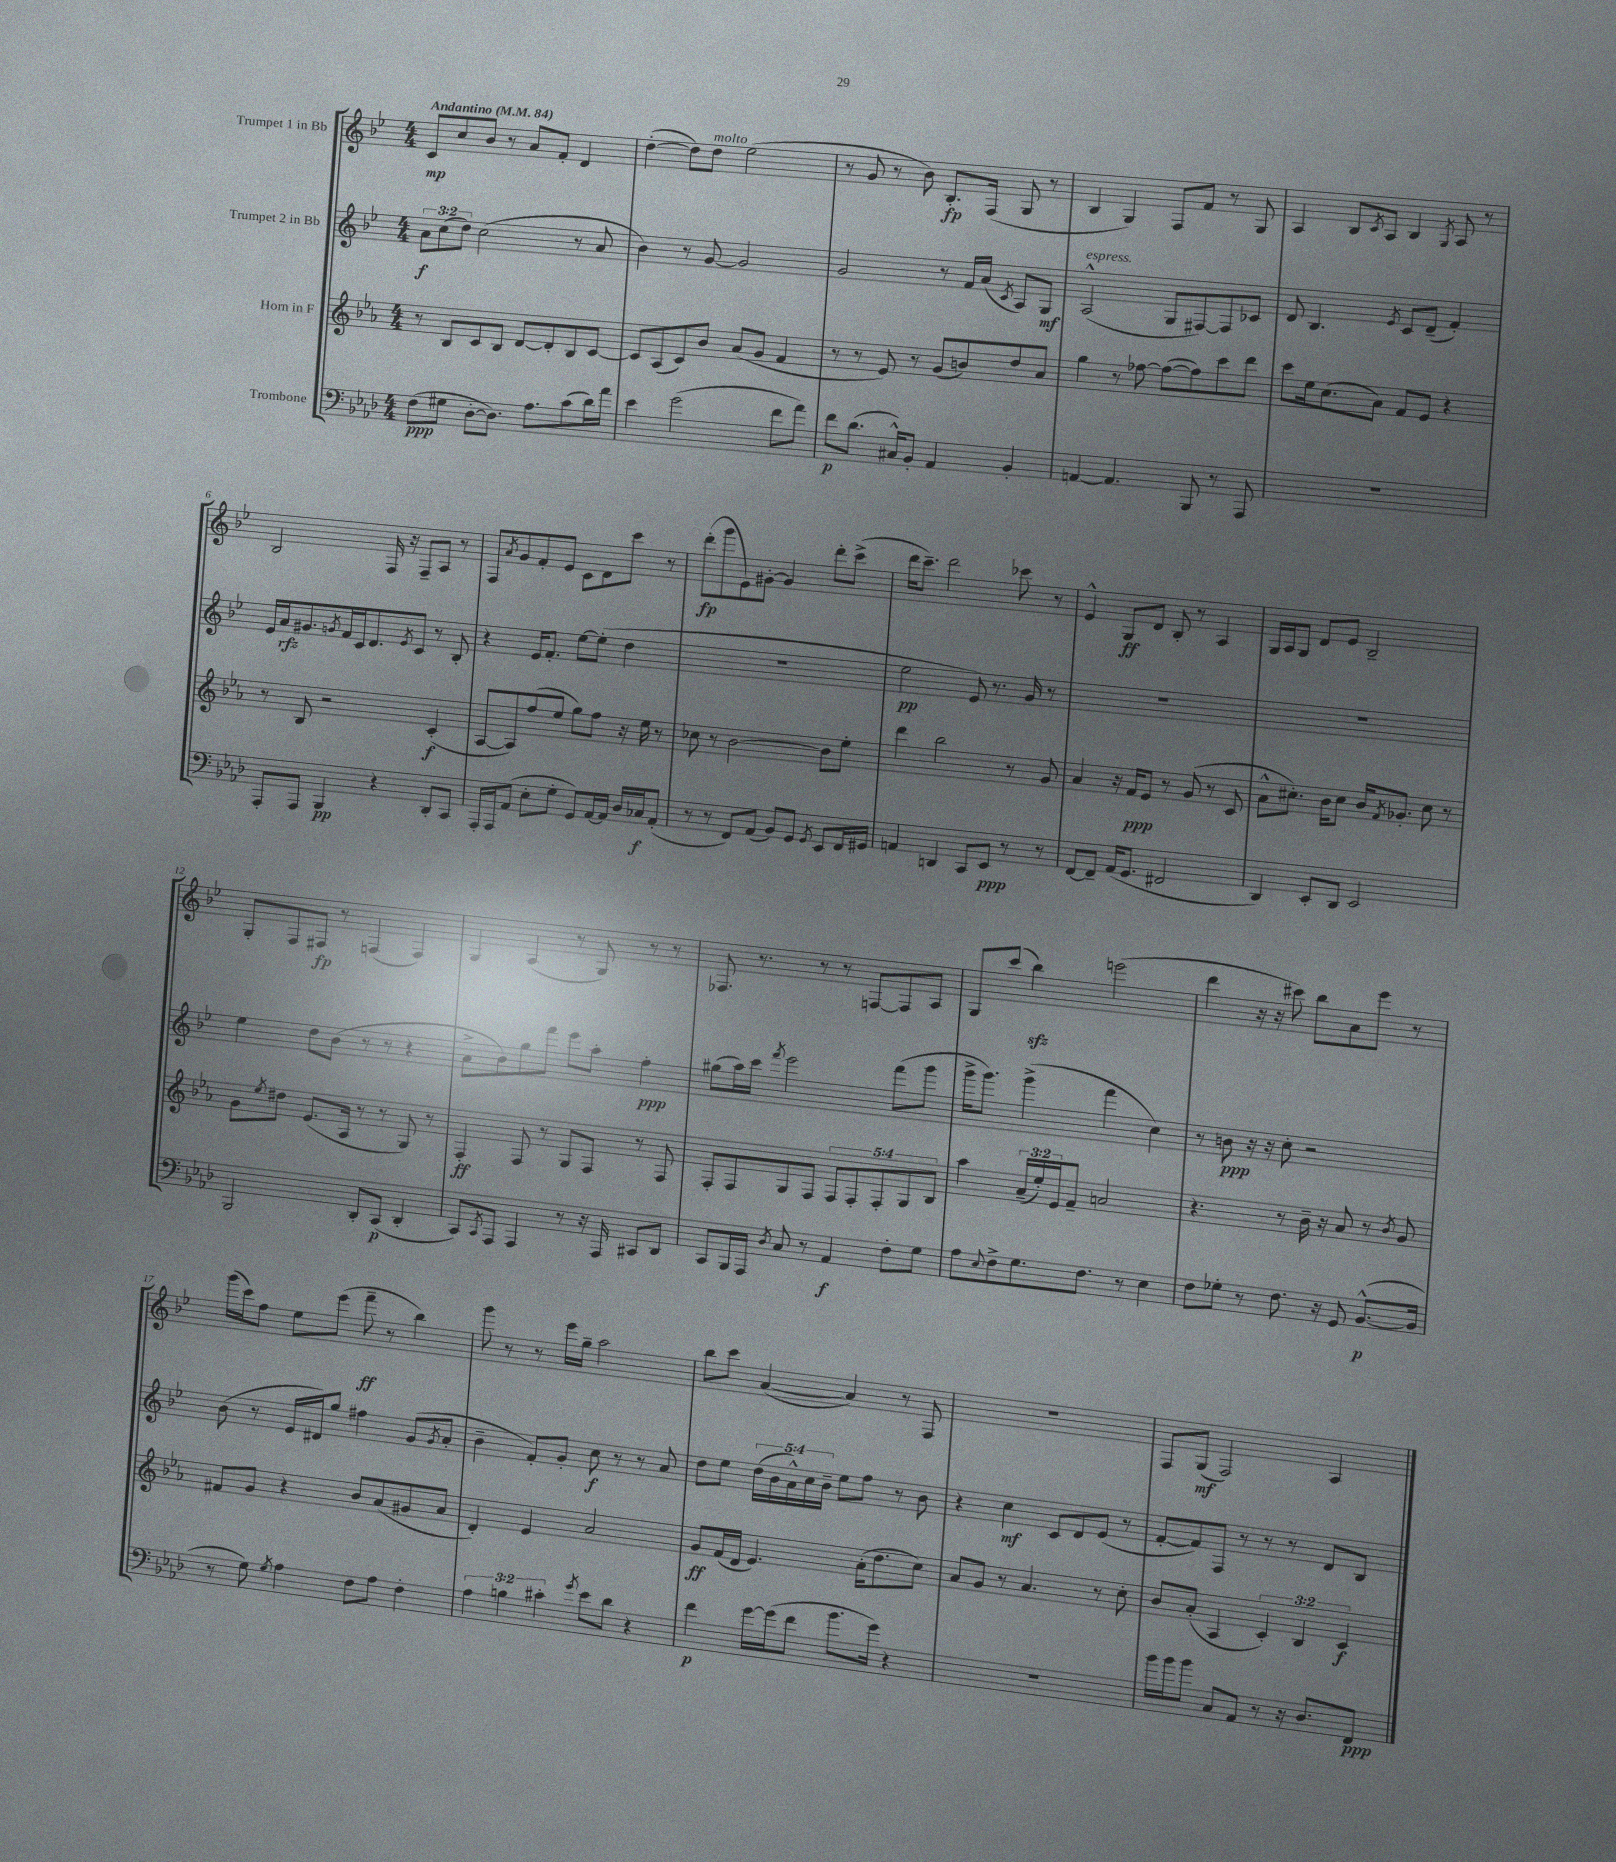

**kern	**dynam	**kern	**dynam	**kern	**dynam	**kern	**dynam
*part4	*part4	*part3	*part3	*part2	*part2	*part1	*part1
*staff4	*staff4	*staff3	*staff3	*staff2	*staff2	*staff1	*staff1
*I"Trombone	*	*I"Horn in F	*	*I"Trumpet 2 in Bb	*	*I"Trumpet 1 in Bb	*
*clefF4	*	*clefG2	*	*clefG2	*	*clefG2	*
*k[b-e-a-d-]	*	*k[b-e-a-]	*	*k[b-e-]	*	*k[b-e-]	*
*M4/4	*	*M4/4	*	*M4/4	*	*M4/4	*
*MM84	*	*MM84	*	*MM84	*	*MM84	*
=1	=1	=1	=1	=1	=1	=1	=1
!	!	!	!	!	!	!LO:TX:a:B:t=Andantino	!
(8F\L	ppp	8r	.	12a\L	f	8c/L	mp
.	.	.	.	(12cc\	.	.	.
8G#X\J	.	8B-/L	.	.	.	8cc/	.
.	.	.	.	12dd\J)	.	.	.
[8D-'\L	.	8c/	.	(2cc\	.	8b-/J	.
8.D-\J])	.	8B-/J	.	.	.	8r	.
.	.	[8d/L	.	.	.	8a/L	.
8.A-\L	.	.	.	.	.	.	.
.	.	8d'/]	.	.	.	8f'/J	.
(8c\	.	8B-/	.	8r	.	4d/	.
16d-\L)	.	[8c/J	.	8a/	.	.	.
16a-\JJ	.	.	.	.	.	.	.
=2	=2	=2	=2	=2	=2	=2	=2
4e-\	.	8c/L]	.	4b-\)	.	([4dd'\	.
.	.	(8A-/	.	.	.	.	.
(2g\	.	8c/)	.	8r	.	8dd\L])	.
!	!	!	!	!	!	!LO:TX:a:i:t=molto	!
.	.	8b-/J	.	[8g/	.	8dd\J	.
.	.	(8a-/L	.	2g/]	.	(2ee-\	.
.	.	8g/J	.	.	.	.	.
8f\L	.	4f/	.	.	.	.	.
8a-\J)	.	.	.	.	.	.	.
=3	=3	=3	=3	=3	=3	=3	=3
8f\L	p	8r	.	2g/	.	8r	.
(8.d-\J	.	8r	.	.	.	8g/	.
.	.	8e-/)	.	.	.	8r	.
16C#X^^/KL)	.	.	.	.	.	.	.
8BB-'/J	.	8r	.	.	.	8b-\)	.
4AA-/	.	(8g/L	.	8r	.	8.B-'/L	fp
.	.	8bn/)	.	16f/LL	.	.	.
.	.	.	.	(16a/JJ	.	(16F/Jk	.
.	.	.	.	8qc/	.	.	.
4BB-'/	.	8dd/	.	8A/L)	.	8G/	.
.	.	8a-/J	.	8G/J	mf	8r	.
=4	=4	=4	=4	=4	=4	=4	=4
!	!	!	!	!LO:TX:a:i:t=espress.	!	!	!
[4AAn/	.	4gg\	.	(2A^^/	.	4B-/	.
4.AA/]	.	8r	.	.	.	4G/)	.
.	.	[8ff-X\	.	.	.	.	.
.	.	(8ff-\L_	.	8G/L	.	8F/L	.
8BBB-/	.	8ff-\])	.	[8F#X/)	.	8f/J	.
8r	.	8ccc\	.	8F#/]	.	8r	.
8AAA-/	.	8ddd\J	.	8c-X/J	.	8G/	.
=5	=5	=5	=5	=5	=5	=5	=5
1r	.	8ccc\L	.	8d/	.	4A/	.
.	.	16ee-\k	.	4.B-/	.	.	.
.	.	(8.cc\	.	.	.	.	.
.	.	.	.	.	.	8B-/L	.
.	.	.	.	.	.	8qc/	.
.	.	8a-\J)	.	.	.	8A/J	.
.	.	.	.	8qe-/	.	.	.
.	.	8f/L	.	8c/L	.	4B-/	.
.	.	8e-/J	.	(8d~/J	.	.	.
.	.	.	.	.	.	8qG/	.
.	.	4r	.	4f'/)	.	8A/	.
.	.	.	.	.	.	8r	.
!!LO:LB:g=z
=6	=6	=6	=6	=6	=6	=6	=6
8AAA-'/L	.	8r	.	16e-/LL	.	2B-/	.
.	.	.	.	16a/J	rfz	.	.
8AAA-/J	.	8B-/	.	8.g#X/	.	.	.
4BBB-/	pp	2r	.	.	.	.	.
.	.	.	.	8qgn/	.	.	.
.	.	.	.	16f/L	.	.	.
.	.	.	.	16c/J	.	.	.
.	.	.	.	8.d/	.	.	.
4r	.	.	.	.	.	16F/	.
.	.	.	.	.	.	16r	.
.	.	.	.	8qe-/	.	.	.
.	.	.	.	8c/J	.	8F~/L	.
8DD-'/L	.	(4c'/	f	8r	.	8A/J	.
8CC/J	.	.	.	8B-'/	.	8r	.
=7	=7	=7	=7	=7	=7	=7	=7
16AAA-'/LL	.	[8A-/L	.	4r	.	8F/L	.
16AAA-/J	.	.	.	.	.	.	.
.	.	.	.	.	.	8qa/	.
(8AA-/J	.	8A-/])	.	.	.	8g/	.
8E-'\L	.	(8ff/	.	16e-/KL	.	8f'/	.
.	.	.	.	8.f'/J	.	.	.
8G'\J	.	8ee-/J	.	.	.	8e-/J	.
8GG/L)	.	8gg\L)	.	[8ee-\L	.	8c\L	.
[16AA-/L	.	8ff\J	.	(8ee-'\J]	.	8d\	.
16AA-/JJ]	.	.	.	.	.	.	.
16D-/LL	.	16r	.	4dd\	.	8ccc\J	.
16C-X/J	f	16ee-\	.	.	.	.	.
(8AA-'/J	.	8r	.	.	.	8r	.
=8	=8	=8	=8	=8	=8	=8	=8
8r	.	8cc-X\	.	1r	.	(8ddd'\L	fp
8r	.	8r	.	.	.	8ggg\	.
8FF/L)	.	[2b-\	.	.	.	8e-\)	.
(8AA-/J	.	.	.	.	.	[8g#X'\J	.
8BB-/L)	.	.	.	.	.	4g#/]	.
8GG/J	.	.	.	.	.	.	.
8qGG/	.	.	.	.	.	.	.
8EE-/L	.	8b-\L]	.	.	.	8ddd'\L	.
16FF/L	.	8ee-'\J	.	.	.	(8ccc^\J	.
16GG#X/JJ	.	.	.	.	.	.	.
=9	=9	=9	=9	=9	=9	=9	=9
4AAn/	.	4ddd\	.	2ee-\	pp	16ddd\KL	.
.	.	.	.	.	.	8.ccc~\J)	.
4DDn/	.	2bb-\	.	.	.	2ddd\	.
8CC/L	.	.	.	8e-/)	.	.	.
8EE-/J	ppp	.	.	8.r	.	.	.
8r	.	8r	.	.	.	8ccc-X\	.
.	.	.	.	16g/	.	.	.
8r	.	8g/	.	8r	.	8r	.
=10	=10	=10	=10	=10	=10	=10	=10
[8FF/L	.	4a-/	.	1r	.	4e-^^/	.
8FF~/J]	.	.	.	.	.	.	.
(16AA-/KL	.	16r	.	.	.	8G/L	ff
8.GG/J	.	16f/KL	ppp	.	.	.	.
.	.	8e-/J	.	.	.	8d/J	.
2FF#X/	.	8r	.	.	.	8B-'/	.
.	.	(8g/	.	.	.	8r	.
.	.	8r	.	.	.	4A/	.
.	.	8c/	.	.	.	.	.
=11	=11	=11	=11	=11	=11	=11	=11
4DD-/)	.	8a-^^\L	.	1r	.	16G/LL	.
.	.	.	.	.	.	16A/J	.
.	.	8.cc#X'\J)	.	.	.	8G/J	.
8EE-'/L	.	.	.	.	.	8d/L	.
.	.	16b-\KL	.	.	.	.	.
8DD-/J	.	8cc#\J	.	.	.	8e-/J	.
2EE-/	.	16b-/KL	.	.	.	2B-~/	.
.	.	8qf/	.	.	.	.	.
.	.	8.g-X'/J	.	.	.	.	.
.	.	8cc#\	.	.	.	.	.
.	.	8r	.	.	.	.	.
!!LO:LB:g=z
=12	=12	=12	=12	=12	=12	=12	=12
2BBB-/	.	8g\L	.	4ee-\	.	8G'/L	.
.	.	8qee-/	.	.	.	.	.
.	.	8dd#X\J	.	.	.	8F/	.
.	.	(8.e-/L	.	8dd\L	.	8F#X/J	fp
.	.	.	.	(8b-\J	.	8r	.
.	.	16A-/Jk	.	.	.	.	.
8DD-'/L	.	8r	.	8r	.	(4Fn/	.
(8CC/J	p	8r	.	8r	.	.	.
4DD-'/	.	8G/)	.	4r	.	4F/)	.
.	.	8r	.	.	.	.	.
=13	=13	=13	=13	=13	=13	=13	=13
8CC/L)	.	4F'/	ff	8a^\L	.	4G/	.
8qCC/	.	.	.	.	.	.	.
8AAA-/J	.	.	.	8b-\)	.	.	.
4AAA-/	.	8F/	.	8gg\	.	(4A/	.
.	.	8r	.	8fff\J	.	.	.
8r	.	8G/L	.	8eee-\L	.	8r	.
16r	.	8F/J	.	8aa'\J	.	8G/)	.
16AAA-/	.	.	.	.	.	.	.
8CC#X/L	.	8r	.	4ff'\	ppp	8r	.
8DD-/J	.	8F/	.	.	.	8r	.
=14	=14	=14	=14	=14	=14	=14	=14
8CC/L	.	8F'/L	.	(8gg#X\L	.	8.F-X/	.
16BBB-/L	.	8F/	.	16aa\L)	.	.	.
16AAA-/JJ	.	.	.	16ccc\JJ	.	8.r	.
8qD-/	.	.	.	8qfff/	.	.	.
8C/	.	8G/	.	2eee-\	.	.	.
8r	.	8F/J	.	.	.	8r	.
4AA-/	f	10F/L	.	.	.	8r	.
.	.	10F'/	.	.	.	.	.
.	.	.	.	.	.	[8Fn/L	.
.	.	10F'/	.	.	.	.	.
8F'\L	.	.	.	(8fff\L	.	8F/]	.
.	.	10G/	.	.	.	.	.
8G\J	.	.	.	8ggg\J	.	8A/J	.
.	.	10B-/J	.	.	.	.	.
=15	=15	=15	=15	=15	=15	=15	=15
8A-\L	.	4aa-\	.	16ggg^\KL	.	8G/L	.
.	.	.	.	8.ggg\J)	.	.	.
8qqE-/	.	.	.	.	.	.	.
8F^\	.	.	.	.	.	(8ccc/J	.
8.G\	.	(24a-~/LL	.	(4ggg^\	.	4bb-zz\)	.
.	.	24ee-'/)	.	.	.	.	.
.	.	24e-/J	.	.	.	.	.
.	.	8f~/J	.	.	.	.	.
8.F\J	.	.	.	.	.	.	.
.	.	2an/	.	4fff\	.	(2eeen\	.
8r	.	.	.	.	.	.	.
4E-\	.	.	.	4cc\)	.	.	.
=16	=16	=16	=16	=16	=16	=16	=16
8F\L	.	4.r	.	8r	.	4ddd\	.
8G-X'\J	.	.	.	8bn\	ppp	.	.
8r	.	.	.	16r	.	16r	.
.	.	.	.	16r	.	16r	.
8.F\	.	8r	.	8cc'\	.	8ccc#X\)	.
.	.	16b-~\	.	2r	.	8bb-\L	.
16r	.	16r	.	.	.	.	.
8GG/	.	8a-/	.	.	.	8a\	.
([8.BB-^^/L	p	8r	.	.	.	8eee-\J	.
.	.	8qb-/	.	.	.	.	.
.	.	8g/	.	.	.	8r	.
16BB-/Jk]	.	.	.	.	.	.	.
!!LO:LB:g=z
=17	=17	=17	=17	=17	=17	=17	=17
8r	.	8f#X/L	.	(8b-\	.	(16ggg\LL	.
.	.	.	.	.	.	16ccc\J)	.
8G\)	.	8g/J	.	8r	.	8ff\J	.
8qG/	.	.	.	.	.	.	.
4A-\	.	4r	.	16e-/LL	.	8ee-\L	.
.	.	.	.	16d#X/J)	.	.	.
.	.	.	.	8gg/J	.	(8eee-\J	.
8F\L	.	8b-/L	.	4ff#X\	.	8fff~\	ff
8A-\J	.	(8a-/	.	.	.	8r	.
4F'\	.	8g#X/	.	(8g/L	.	4bb-\)	.
.	.	.	.	8qg/	.	.	.
.	.	8a-/J	.	8a'/J	.	.	.
=18	=18	=18	=18	=18	=18	=18	=18
6A-\	.	4d'/)	.	4b-~\	.	8ggg\	.
.	.	.	.	.	.	8r	.
6Bn\	.	.	.	.	.	.	.
.	.	4e-/	.	8f'/L)	.	8r	.
6c#X'\	.	.	.	.	.	.	.
.	.	.	.	8g'/J	.	16eee-\LL	.
.	.	.	.	.	.	16gg~\JJ	.
8qg/	.	.	.	.	.	.	.
8e-\L	.	2a-/	.	8cc\	f	2aa\	.
8d-\J	.	.	.	8r	.	.	.
4r	.	.	.	8r	.	.	.
.	.	.	.	8a/	.	.	.
=19	=19	=19	=19	=19	=19	=19	=19
4f\	p	8g/L	ff	8dd\L	.	8bb-\L	.
.	.	(16f/L	.	8ee-\J	.	8ccc\J	.
.	.	16d/JJ	.	.	.	.	.
[16g\LL	.	4.e-/)	.	(20dd\LL	.	([4a/	.
.	.	.	.	20b-\	.	.	.
(16g\J]	.	.	.	.	.	.	.
.	.	.	.	20a^^\)	.	.	.
8f\J	.	.	.	.	.	.	.
.	.	.	.	20cc\	.	.	.
.	.	.	.	20b-~\JJ	.	.	.
8.b-\L	.	.	.	8ee-\L	.	4a/])	.
.	.	(16a-'\KL	.	8ff\J	.	.	.
16g\Jk)	.	8.dd\	.	.	.	.	.
4r	.	.	.	8r	.	8r	.
.	.	8cc\J)	.	8b-\	.	8F/	.
=20	=20	=20	=20	=20	=20	=20	=20
1r	.	8a-/L	.	4r	.	1r	.
.	.	8g/J	.	.	.	.	.
.	.	8r	.	4cc\	mf	.	.
.	.	4.a-/	.	.	.	.	.
.	.	.	.	8c/L	.	.	.
.	.	.	.	8d/	.	.	.
.	.	8r	.	(8e-/J	.	.	.
.	.	8cc'\	.	8r	.	.	.
=21	=21	=21	=21	=21	=21	=21	=21
16b-\LL	.	8b-/L	.	[8f'/L	.	8F/L	.
16b-\J	.	.	.	.	.	.	.
8b-\J	.	(8a-'/J	.	8f/])	.	(8G/J	mf
8C/L	.	4A-/	.	8F/J	.	2F/)	.
8AA-/J	.	.	.	8r	.	.	.
8r	.	6c'/)	.	8r	.	.	.
16r	.	.	.	8r	.	.	.
.	.	6B-/	.	.	.	.	.
8.D-/L	.	.	.	.	.	.	.
.	.	.	.	8d/L	.	4A/	.
.	.	6c/	f	.	.	.	.
8FF/J	ppp	.	.	8B-/J	.	.	.
==	==	==	==	==	==	==	==
*-	*-	*-	*-	*-	*-	*-	*-
